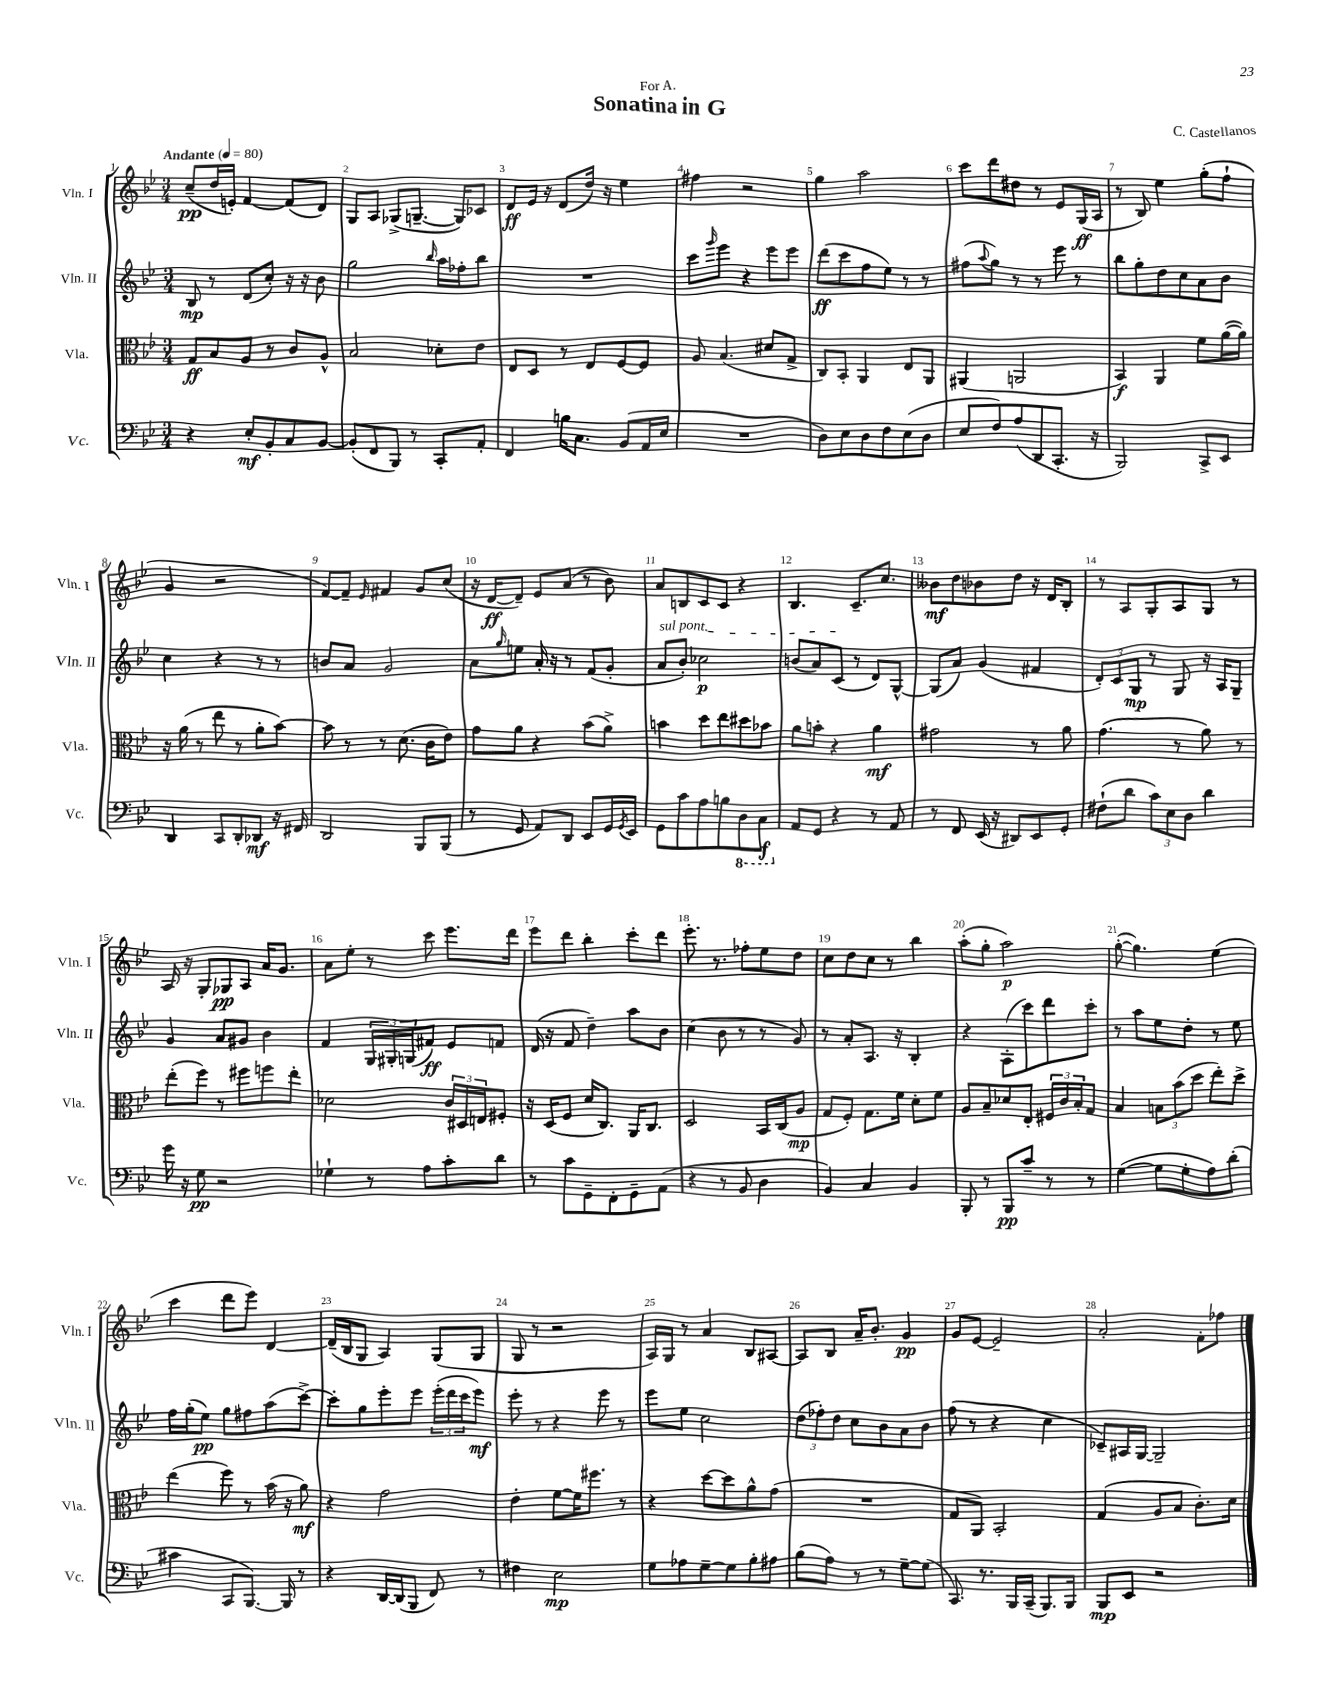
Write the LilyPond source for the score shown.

\header { title = "Sonatina in G" composer = "C. Castellanos" dedication = "For A." }
<<
\new StaffGroup <<
\new Staff = "s0" \with { instrumentName = "Vln. I" shortInstrumentName = "Vln. I" } {
    \clef treble \key bes \major \numericTimeSignature \time 3/4 \tempo "Andante" 4 = 80
    c''8--\pp( d''16 e'16-.) f'4~ f'8( d'8) |
    g8 a8 ges8->( g8.~-- g16) ces'8 |
    d'8\ff ees'16 r16 d'8( d''16) r16 ees''4 |
    fis''4 r2 |
    g''4 a''2 |
    c'''8 d'''8 dis''8 r8 ees'8 g16\ff( a16 |
    r8 bes8) ees''4 g''8-.( f''8-! |
    g'4 r2 |
    f'8~) f'8-- \grace { ees'16 } fis'4 g'8 c''8( |
    r16 d'16~\ff d'8--) ees'8 a'8( r8 bes'8) |
    a'8 b8 c'8 c'8 r4 |
    bes4. c'8.-- c''8. |
    beses'8\mf d''8 bes'8 d''8 r16 d'16 bes8-. |
    r8 a8 g8-. a8 g8 r8 |
    a16 r16 g8-. ges8\pp a8 a'16 g'8. |
    a'8 ees''8-. r8 c'''8 ees'''8. d'''16 |
    ees'''8 d'''8 bes''4-. c'''8-. d'''8 |
    ees'''8.-. r8. fes''8-. ees''8 d''8 |
    c''8 d''8 c''8 r8 bes''4 |
    a''8-.( g''8-. a''2\p) |
    g''8~-.( g''4.) ees''4( |
    c'''4 d'''8 ees'''8) d'4~ |
    d'16--( bes16 g8 a4) g8( g8 |
    g8 r8 r2 |
    a16) g16 r8 a'4 bes8 ais8~ |
    ais8 bes8 a'16-- bes'8.-. g'4\pp |
    g'8 ees'8~ ees'2-- |
    a'2-. f'8-. fes''8 \bar "|." |
}
\new Staff = "s1" \with { instrumentName = "Vln. II" shortInstrumentName = "Vln. II" } {
    \clef treble \key bes \major \numericTimeSignature \time 3/4
    bes8\mp r8 d'8( c''8-.) r16 r16 bes'8 |
    g''2 \grace { bes''16 } a''16 fes''16-. bes''8 |
    R2. |
    c'''8 \grace { g'''16 } ees'''8 r4 ees'''8 ees'''8 |
    d'''8\ff( c'''8 f''8 ees''8) r8 r8 |
    fis''8( \appoggiatura { a''8 } g''8) r8 r8 ees'''8 r8 |
    bes''8 g''8-. d''8 c''8 a'8 bes'8 |
    c''4 r4 r8 r8 |
    b'8 a'8 g'2 |
    a'8 \grace { g''16 } e''8 a'16-. r16 r8 f'8( g'8-. |
    \once \override TextSpanner.bound-details.left.text = \markup { \italic "sul pont." } a'8\startTextSpan bes'8-.) ces''2\p |
    b'8( a'8) c'8\stopTextSpan( r8 d'8) g8~-^ |
    g8( a'8) g'4( fis'4 |
    \tuplet 3/2 { d'8-.) c'8 g8\mp } r8 g8 r16 a16 g8-- |
    g'4 a'8 gis'8 bes'4 |
    f'4 \tuplet 3/2 { g16 gis16-. g16( } fis'8\ff) ees'8 f'8 |
    d'16( r16 f'8 d''4--) a''8 bes'8 |
    c''4( bes'8 r8 r8 g'8) |
    r8 a'8-. a8. r16 bes4-. |
    r4 a8-.( c'''8) d'''8 c'''8-. |
    r8 a''8 ees''8 d''8-. r8 ees''8 |
    f''16 g''16-.( ees''8\pp) g''8 fis''8 a''8( c'''8~->) |
    c'''8-. g''8 ees'''8-. ees'''8 \tuplet 3/2 { ees'''16-.( d'''16 c'''16 } ees'''8\mf) |
    ees'''8-. r8 r4 ees'''8 r8 |
    ees'''8 ees''8 c''2 |
    \tuplet 3/2 { d''8( fes''8-.) d''8 } c''8 bes'8 a'8 bes'8 |
    f''8( r8 r4 c''4 |
    ces'8--) ais16 g16~ g2-- \bar "|." |
}
\new Staff = "s2" \with { instrumentName = "Vla." shortInstrumentName = "Vla." } {
    \clef alto \key bes \major \numericTimeSignature \time 3/4
    g8\ff bes8 a8 r8 c'8 a8-^ |
    bes2 des'8-. ees'8 |
    ees8 d8 r8 ees8 f8~ f8 |
    a8 bes4.( dis'8 g8-> |
    c8) bes,8-. a,4 ees8 a,8 |
    ais,4( a,2 |
    bes,4\f) a,4 f'8 a'16~( a'16) |
    r16 a'16( r8 ees''8 r8 a'8-. bes'8~) |
    bes'8 r8 r8 d'8.( c'16 ees'8) |
    g'8 a'8 r4 bes'8( a'8->) |
    b'4 d''8 ees''8 dis''8 bes'8 |
    a'8 b'8-. r4 a'4\mf |
    gis'2 r8 a'8 |
    g'4.( r8 a'8) r8 |
    ees''8-.( f''8) r8 fis''8 f''8 ees''8-. |
    des'2 \tuplet 3/2 { c'16 dis16 e16 } fis8-. |
    r16 d16( f8 d'16 c8.) a,16 c8. |
    d2 bes,16 c16( a8\mp |
    g8 f8-.) g8. f'16 d'8-. f'8 |
    a8 bes8-- des'8 ees8-. \tuplet 3/2 { fis16 c'16 bes16-. } g8 |
    bes4 \tuplet 3/2 { b8 bes'8( d''8 } ees''8-.) d''8-> |
    ees''4( f''8) r8 bes'16( r16 a'8\mf) |
    r4 g'2 |
    ees'4-. f'8~ f'16 fis''8. r8 |
    r4 d''8~ d''8 a'8-^ g'8( |
    R2. |
    g8 a,8) bes,2-. |
    g4( a8 bes8 c'8.-.) d'16 \bar "|." |
}
\new Staff = "s3" \with { instrumentName = "Vc." shortInstrumentName = "Vc." } {
    \clef bass \key bes \major \numericTimeSignature \time 3/4
    r4 ees8-.\mf bes,8-. c8 bes,8~ |
    bes,8-.( f,8 bes,,8) r8 c,8-. a,8-. |
    f,4 b16 c8. bes,8( a,16 ees16 |
    R2. |
    d8) ees8 d8 f8 ees8( d8 |
    ees8 f8) a8( d,8 c,8.-. r16 |
    bes,,2) c,8-> ees,8 |
    d,4 c,8 d,8-. des,8\mf r16 fis,16 |
    d,2 bes,,8 bes,,8( |
    r8 g,8 a,8) d,8 ees,8 g,16 \acciaccatura { g,8 } ees,16 |
    g,8 c'8 a8 b8 \ottava #-1 d,8 c,8\f \ottava #0 |
    a,8 g,8 r4 r8 a,8 |
    r8 f,8 ees,16( r16 dis,8) ees,8 g,8-. |
    fis8-!( d'8 \tuplet 3/2 { c'8) ees8 d8 } d'4 |
    g'16 r16 g8\pp r2 |
    ges4-! r8 a8 c'8-. d'8 |
    r8 c'8 g,8-- f,8-. g,8-- a,8( |
    r4 r8 bes,8 d4 |
    bes,4) c4 bes,4 |
    bes,,8-. r8 bes,,8\pp c'8-- r8 r8 |
    g4~( g8 g8-. a8) d'8-.( |
    cis'4 c,8 bes,,8.~) bes,,16 r8 |
    r4 d,16~ d,16( bes,,8 f,8) r8 |
    fis4 ees2\mp |
    g8 aes8 g8~-- g8 bes8-. ais8 |
    bes8( a8) r8 r8 g8~-- g8( |
    c,8.) r8. bes,,16 c,16--( bes,,8.) bes,,16 |
    bes,,8\mp ees,8 r2 \bar "|." |
}
>>
>>
\layout { \context { \Score \override BarNumber.break-visibility = ##(#f #t #t) barNumberVisibility = #all-bar-numbers-visible } }
